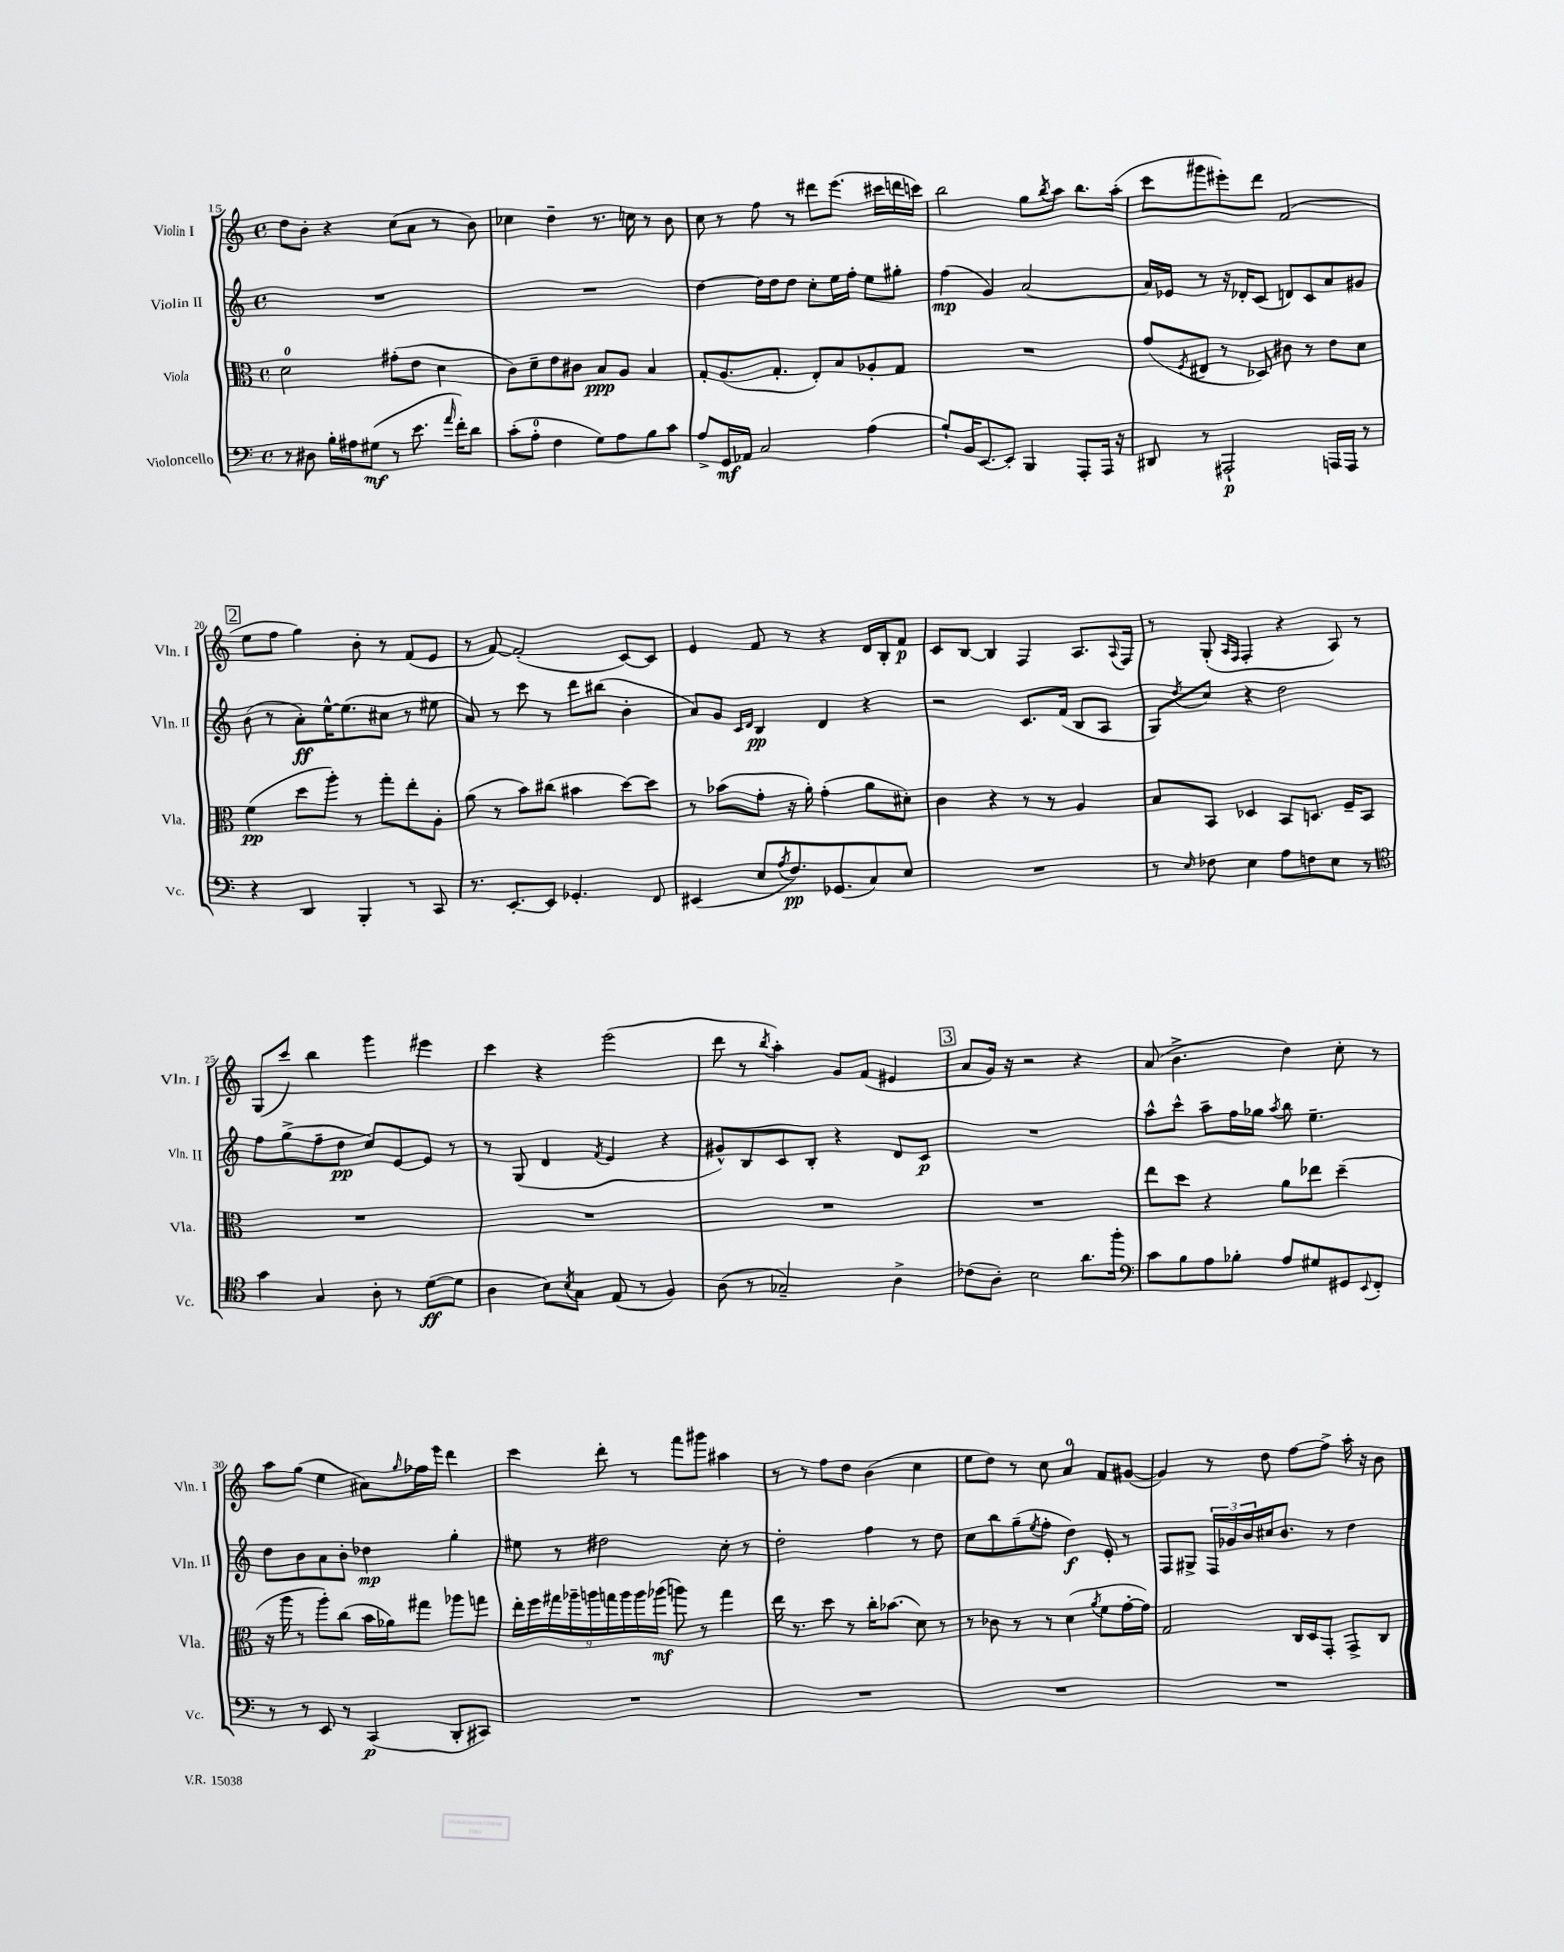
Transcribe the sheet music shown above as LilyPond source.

<<
\new StaffGroup <<
\new Staff = "s0" \with { instrumentName = "Violin I" shortInstrumentName = "Vln. I" } {
    \clef treble \key c \major \defaultTimeSignature \time 4/4
    d''8 b'8-. r4 c''8( a'8 r8 b'8) |
    ces''4 d''4-- r8. c''16 r8 b'8 |
    c''8 r8 f''8 r8 dis'''8 e'''8.( cis'''16 d'''16 c'''16) |
    b''2 g''8 \acciaccatura { b''8 } a''8 b''8. a''16-.( |
    c'''8 gis'''8 eis'''8-.) d'''8 f'2( |
    \mark \markup { \box "2" } e''8 f''8 g''4) b'8-. r8 f'8( e'8 |
    r8 f'8~) f'2-.( c'8~) c'8 |
    e'4 f'8 r8 r4 d'16 b16-. f'8\p |
    c'8 b8~ b4 f4 a8. \appoggiatura { a8 } f16 |
    r8 g8-.( \grace { a16 f16 } f4-. r4 a8) r8 |
    g8( c'''8) b''4 g'''4 eis'''4 |
    c'''4 r4 e'''2( |
    d'''8 r8 \acciaccatura { b''8 } a''4-.) g'8 f'8( eis'4 |
    \mark \markup { \box "3" } a'8 g'16) r16 r2 r4 |
    a'8( b'4.-> d''4) c''8-. r8 |
    a''8 g''8( e''4 ais'8) \grace { g''16 } fes''16 e'''16 d'''4 |
    c'''4 d'''8-. r8 f'''8 gis'''8 ais''4 |
    r8 r8 f''8 d''8 b'4( c''4 |
    e''8 d''8) r8 c''8 a'4-0 f'8 gis'8~( |
    gis'4) r8 d''8 f''8~ f''8-> a''16-. r16 b'8 \bar "|." |
}
\new Staff = "s1" \with { instrumentName = "Violin II" shortInstrumentName = "Vln. II" } {
    \clef treble \key c \major \defaultTimeSignature \time 4/4
    R1 |
    R1 |
    d''4~ d''16 d''16 d''8 c''8-. e''16 f''16-. e''8 gis''8-. |
    f''4\mp( g'4) a'2~ |
    a'16 ees'16 r8 r16 des'16-. c'8( d'8) c'8 a'8 gis'8 |
    \mark \markup { \box "2" } b'8( r8 a'8-.\ff) e''16~-^ e''8.( cis''8 r8 eis''8 |
    a'8) r8 c'''8 r8 d'''8 bis''8( b'4-. |
    a'8) g'8 \grace { c'16 d'16 } b4\pp d'4 r4 |
    r2 c'8. f'16( b8 a8 |
    g8) \acciaccatura { d''8 } c''8 r4 d''2 |
    f''8 g''8->( f''8-- d''8\pp c''8) e'8~ e'8 r8 |
    r8 g8( d'4 \acciaccatura { f'8 } e'4 r4 |
    gis'8-^) b8 c'8 b8-. r4 d'8 c'8\p |
    \mark \markup { \box "3" } R1 |
    a''8-^ c'''8-^ a''8-- f''16 ges''16 \acciaccatura { a''8 } b''8 e''4.-- |
    d''8 b'8 a'8 b'8-. des''4\mp g''4-. |
    eis''8 r8 dis''2 c''8-. r8 |
    d''2-. f''4 r8 d''8 |
    c''8 b''8 g''8--( \acciaccatura { e''8 } f''8-. d''4\f) e'8-. r8 |
    f8 gis8-> \tuplet 3/2 { f16 ges'16 b'16 } cis''16 b'8. r8 d''4 \bar "|." |
}
\new Staff = "s2" \with { instrumentName = "Viola" shortInstrumentName = "Vla." } {
    \clef alto \key c \major \defaultTimeSignature \time 4/4
    d'2-0 gis'8-.( e'8 d'4 |
    c'8) d'8-- e'8 cis'8 b8\ppp a8 b4 |
    g8-. a8.( g8.-. e8-.) b8 aes8-. g8 |
    R1 |
    g'8( \acciaccatura { f8 } eis8 r8 des8) cis'8 r8 e'8 d'8 |
    \mark \markup { \box "2" } f'4\pp( d''8 a''8-.) r8 g''8-. e''8-. a8-. |
    a'8( r8 b'8) cis''8( bis'4 d''8~) d''8 |
    r8 bes'8( g'8-. r16 a'16-.) g'4-.( a'8 dis'8-.) |
    c'4 r4 r8 r8 a4 |
    b8 b,8 des4 b,8 d8. f16-- b,8 |
    R1 |
    R1 |
    R1 |
    \mark \markup { \box "3" } R1 |
    e''8 d''8 r4 a'8 ees''8 d''4--( |
    r16 a''16 r8 a''8-.) c''8( b'16 aes'16) gis''8 aes''8 g''8 |
    \tuplet 9/8 { e''16-. f''16 gis''16 aes''16-- a''16 g''16 a''16 a''16 aes''16\mf( } a''8) r8 g''4 |
    e''16 r8. d''8 r8 c''16-. bes'8.( d'8) r8 |
    r8 ces'8 r8 r8 d'4( \acciaccatura { a'8 } f'8 g'16~-. g'16) |
    g2 c16 d16 g,8-. g,8-> c8 \bar "|." |
}
\new Staff = "s3" \with { instrumentName = "Violoncello" shortInstrumentName = "Vc." } {
    \clef bass \key c \major \defaultTimeSignature \time 4/4
    r8 dis8 b16-. ais16 gis8\mf( r8 e'8. \grace { a'16 } f'16-.) d'8 |
    c'8-.( a8-0-. f4 g8) a8 b8 c'8 |
    a8-> g,16\mf aes,16 c2 a4( |
    b8-!) b,16 e,8.~ e,8-. b,,4 a,,8-. a,,16 r16 |
    dis,8 r8 ais,,2-!\p a,,16 a,,16 r8 |
    \mark \markup { \box "2" } r4 d,4 b,,4-. r8 c,8 |
    r8. e,8.~-. e,8 ges,4.-. f,8 |
    eis,4( e8 \acciaccatura { a8 } f8.\pp) ges,8.( c8) e8 |
    R1 |
    r8 \grace { e16 } fes8 e4 a8 f8 e8 r8 |
    \clef tenor g'4 g4 a8-. r8 d'8~\ff( d'8 |
    a4 b8) \acciaccatura { b8 } g8 e8( r8 f4) |
    a8( r8 ges2--) a4-> |
    \mark \markup { \box "3" } ces'8( a8-.) b2 a'8. f''16-. |
    \clef bass c'8 b8 a8 bes8-. a8 gis8 gis,8 \appoggiatura { e,8 } f,8-. |
    r8 r8 e,8 r8 c,4\p( d,8-. cis,8) |
    R1 |
    R1 |
    R1 |
    R1 \bar "|." |
}
>>
>>
\layout { \context { \Score currentBarNumber = #15 } }
